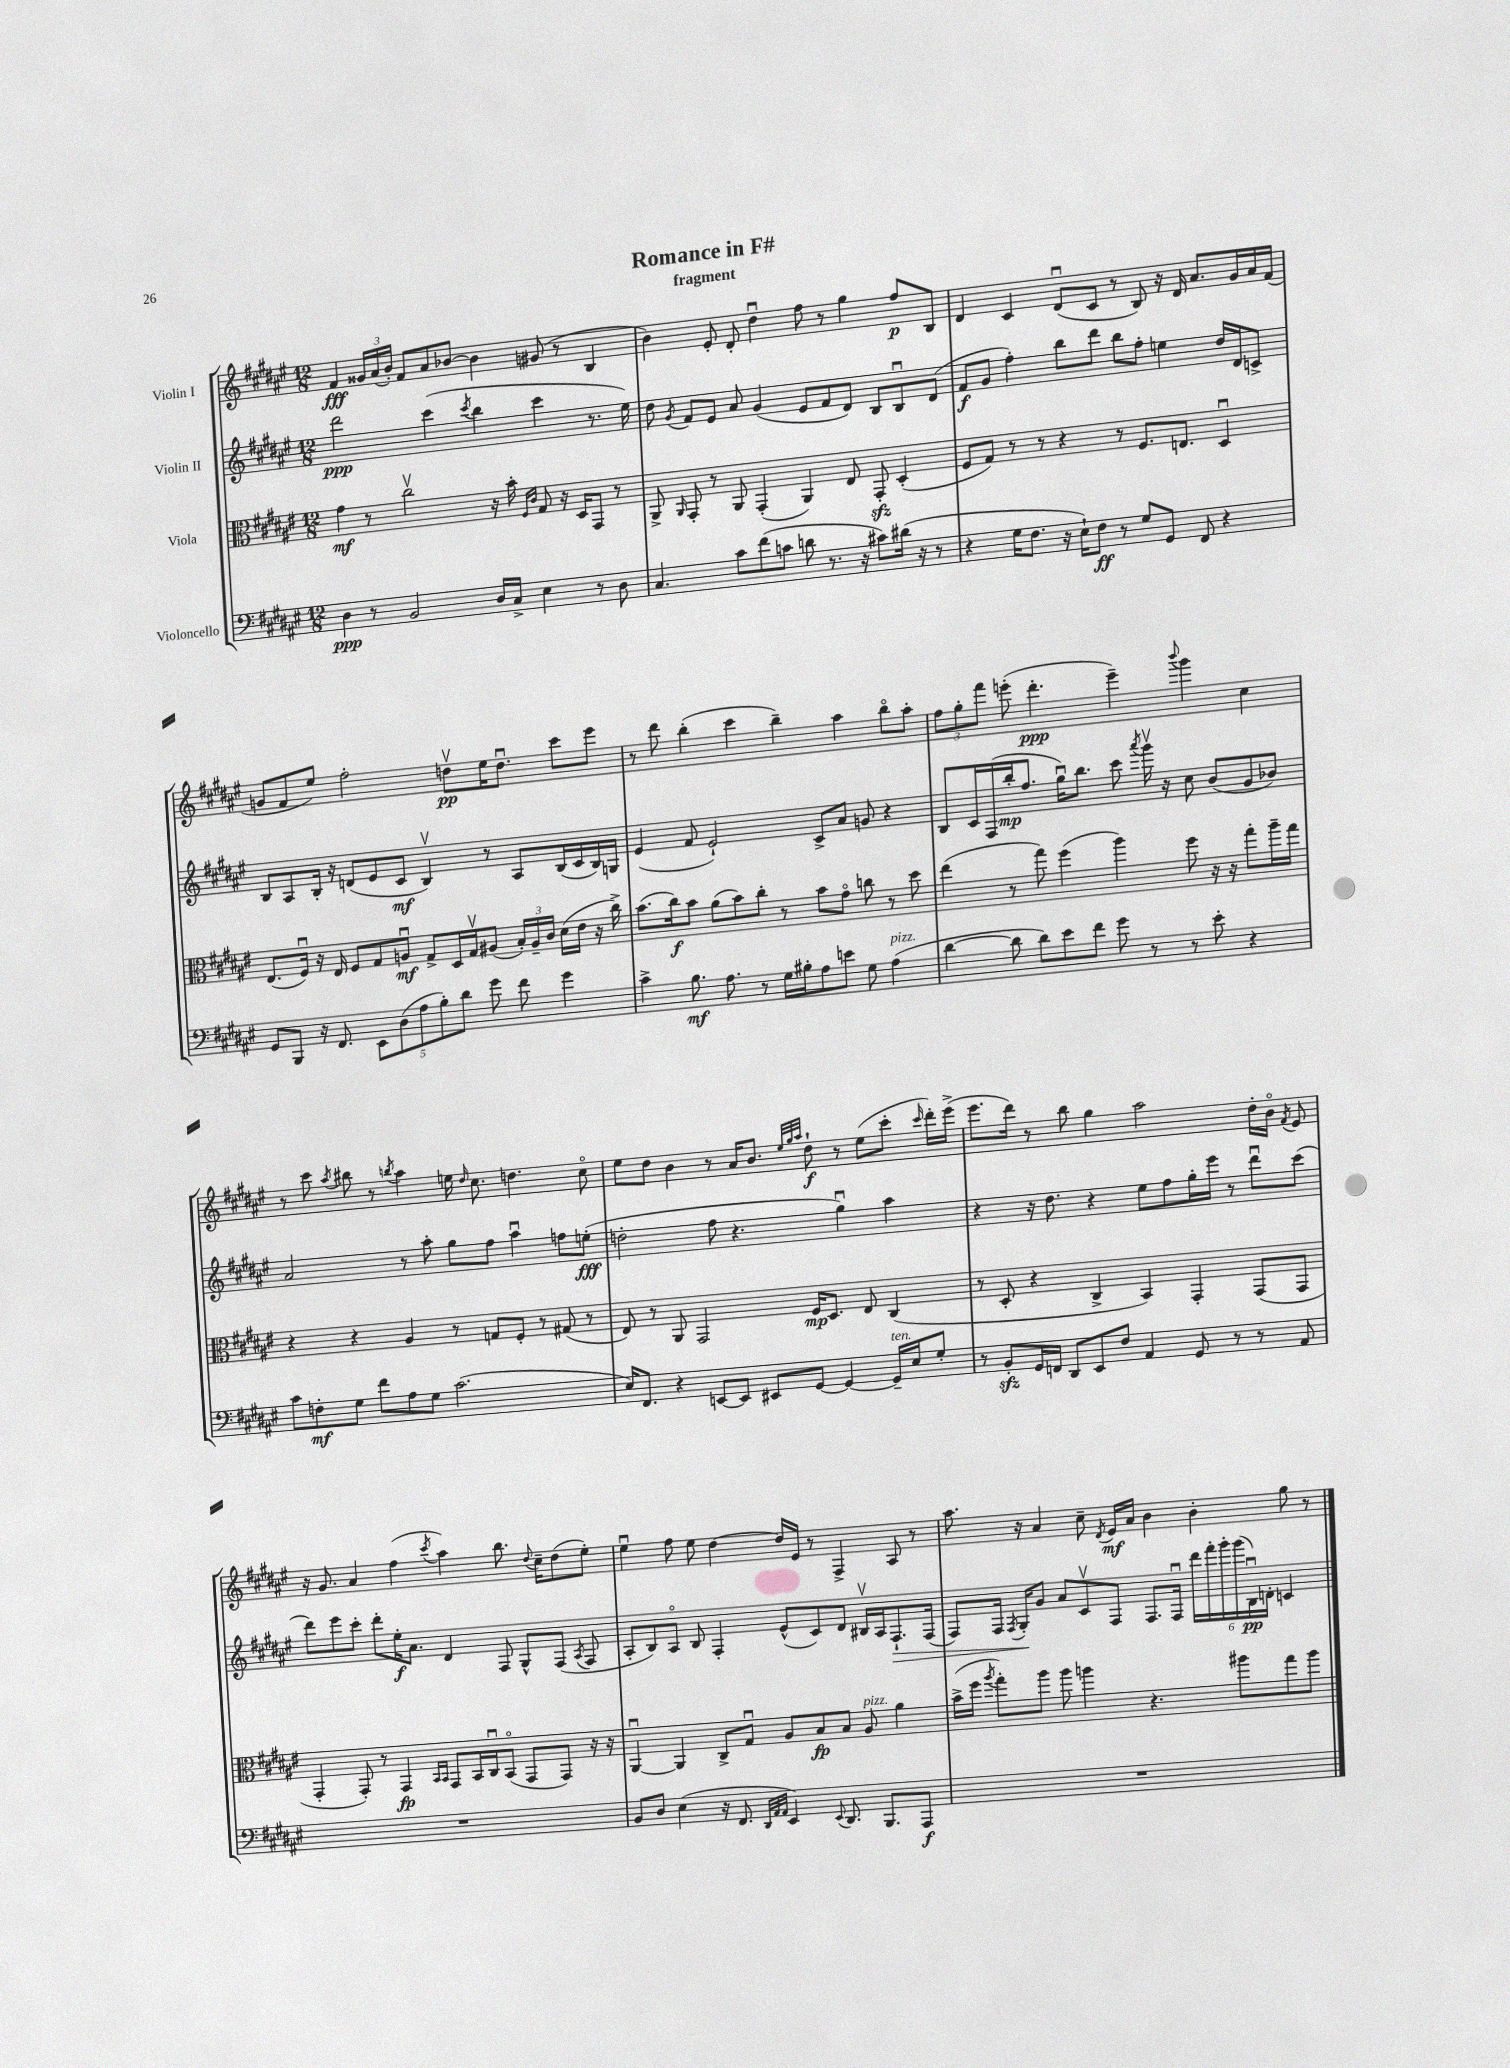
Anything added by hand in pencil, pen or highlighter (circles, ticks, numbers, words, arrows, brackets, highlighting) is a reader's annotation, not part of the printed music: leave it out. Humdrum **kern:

**kern	**dynam	**kern	**dynam	**kern	**dynam	**kern	**dynam
*part4	*part4	*part3	*part3	*part2	*part2	*part1	*part1
*staff4	*staff4	*staff3	*staff3	*staff2	*staff2	*staff1	*staff1
*I"Violoncello	*	*I"Viola	*	*I"Violin II	*	*I"Violin I	*
*clefF4	*	*clefC3	*	*clefG2	*	*clefG2	*
*k[f#c#g#d#a#e#]	*	*k[f#c#g#d#a#e#]	*	*k[f#c#g#d#a#e#]	*	*k[f#c#g#d#a#e#]	*
*M12/8	*	*M12/8	*	*M12/8	*	*M12/8	*
=1	=1	=1	=1	=1	=1	=1	=1
4D#\	ppp	4g#\	mf	2ddd#\	ppp	4f#/	fff
8r	.	8r	.	.	.	24g##X/LL	.
.	.	.	.	.	.	(24a#/	.
.	.	.	.	.	.	24b'/JJ)	.
2BB/	.	2cc#v\	.	.	.	8f#/L	.
.	.	.	.	(4ccc#\	.	8a#/	.
.	.	.	.	.	.	[8b-X/J	.
.	.	.	.	8qccc#/	.	.	.
.	.	.	.	4bb\	.	4b-\]	.
16D#/LL	.	16r	.	.	.	.	.
16C#^/JJ	.	16b'\	.	.	.	.	.
.	.	16qqF#/LL	.	.	.	.	.
.	.	16qqc#/JJ	.	.	.	.	.
4E#\	.	8G#/	.	4ccc#\	.	(8g#X/	.
.	.	16r	.	.	.	8r	.
.	.	16D#/KL	.	.	.	.	.
8r	.	8GG#/J	.	8.r	.	4B/	.
8D#\	.	8r	.	.	.	.	.
.	.	.	.	16ee#\)	.	.	.
=2	=2	=2	=2	=2	=2	=2	=2
4.C#/	.	8AA#^/	.	8dd#\	.	4b\)	.
.	.	16qqAA#/	.	8qg#/	.	.	.
.	.	8GG#'/	.	8f#/L	.	.	.
.	.	8r	.	8e#/J	.	8e#'/	.
8c#\L	.	8AA#/	.	8a#/	.	8d#'/	.
(8f#\	.	(4GG#'/	.	(4g#/	.	4dd#u\	.
8cn\J	.	.	.	.	.	.	.
8dn\	.	4AA#/)	.	8e#/L	.	8ff#\	.
8.r	.	.	.	8f#/	.	8r	.
.	.	8E#/	.	8d#/J)	.	4gg#\	.
16r	.	.	.	.	.	.	.
8c#X\L)	.	8GG#zz'/	.	8B/L	.	.	.
(16d#X\Jk	.	(4D#'/	.	8Bu/	.	8ff#/L	p
16r	.	.	.	.	.	.	.
8r	.	.	.	(8d#/J	.	8B/J	.
=3	=3	=3	=3	=3	=3	=3	=3
4r	.	8F#/L	.	8f#/L	f	4d#/	.
.	.	8G#/J)	.	8g#/J	.	.	.
16G#\KL	.	8r	.	4ff#'\)	.	4c#/	.
8.F#\J	.	.	.	.	.	.	.
.	.	8r	.	.	.	.	.
16r	.	4r	.	8bb\L	.	(8d#u/L	.
16E#`\KL)	.	.	.	.	.	.	.
8F#\J	ff	.	.	8ddd#\J	.	8c#/J	.
8r	.	8r	.	8bb\L	.	8r	.
8G#/L	.	8.F#/L	.	8ff#'\J	.	8B/)	.
8GG#/J	.	.	.	4een\	.	16r	.
.	.	8.En/J	.	.	.	16d#/	.
8FF#/	.	.	.	.	.	8.a#/L	.
4r	.	4D#u/	.	16dd#/LL	.	.	.
.	.	.	.	16d#/J	.	16g#/L	.
.	.	.	.	8cn^/J	.	16a#/	.
.	.	.	.	.	.	(16f#/JJ	.
!!LO:LB:g=z
=4	=4	=4	=4	=4	=4	=4	=4
8GG#/L	.	(8.E#/L	.	8B/L	.	8gn/L	.
8BBB/J	.	.	.	8A#/	.	8f#/	.
.	.	16F#u/Jk)	.	.	.	.	.
16r	.	16r	.	16B'/Jk	.	8ee#/J)	.
8.FF#/	.	16E#/	.	16r	.	.	.
.	.	8F#/L	.	(8dn/L	.	2ff#'\	.
10EE#\L	.	8G#/	.	8e#/	.	.	.
(10D#\	.	.	.	.	.	.	.
.	.	8Anu/J	mf	8c#/J	mf	.	.
10A#\	.	.	.	.	.	.	.
.	.	8G#^/L	.	4Bv/)	.	.	.
10B'\)	.	.	.	.	.	.	.
.	.	16D#/L	.	.	.	8ddnv\L	pp
10d#\J	.	.	.	.	.	.	.
.	.	16G#v/J	.	.	.	.	.
8g#\	.	(8A#X/J	.	8r	.	16ee#\K	.
.	.	.	.	.	.	8.ddu\J	.
8f#\	.	24B'/LL)	.	8A#/L	.	.	.
.	.	24A#~/	.	.	.	.	.
.	.	24c#/JJ	.	.	.	.	.
4g#\	.	(16d#\LL	.	(16B/L	.	8ccc#\L	.
.	.	16e#\JJ	.	16c#/	.	.	.
.	.	16r	.	16B/)	.	8eee#\J	.
.	.	16cc#^\)	.	16Gn/JJ	.	.	.
=5	=5	=5	=5	=5	=5	=5	=5
4c#^\	.	(8.b\L	.	(4e#/	.	8r	.
.	.	.	.	.	.	8ddd#\	.
.	.	16cc#\k)	f	.	.	.	.
8.B\	mf	8b\J	.	8f#/	.	(4bb'\	.
.	.	(8a#\L	.	2e#`/)	.	.	.
8.A#\	.	.	.	.	.	.	.
.	.	8b\)	.	.	.	4ccc#\	.
8r	.	8cc#'\J	.	.	.	.	.
16G#\LL	.	8r	.	.	.	4bb~\)	.
16B#X'\J	.	.	.	.	.	.	.
8A#\	.	8b\L	.	8c#^/L	.	.	.
8en\J	.	8g#\J	.	8a#/J	.	4aa#\	.
8G#\	.	8ccn\	.	8gn/	.	.	.
!LO:TX:a:i:t=pizz.	!	!	!	!	!	!	!
(4A#\	.	8r	.	4r	.	8bb\L	.
.	.	8dd#\	.	.	.	8aa#'\J	.
=6	=6	=6	=6	=6	=6	=6	=6
[4d#\	.	(4ee#\	.	8B/L	.	12ff#\L	.
.	.	.	.	.	.	12gg#'\	.
.	.	.	.	16c#/L	.	.	.
.	.	.	.	.	.	12fff#\J	.
.	.	.	.	(16F#/	.	.	.
8d#\]	.	8r	.	16bb'/J	mp	(8eeen'\	.
.	.	.	.	8.ff#/J	.	.	.
8d#\L)	.	8gg#\)	.	.	.	4.ddd#'\	ppp
8e#\	.	(4ff#\	.	16gg#u\KL)	.	.	.
.	.	.	.	8.bb\J	.	.	.
8f#\J	.	.	.	.	.	.	.
8g#\	.	4aa#\)	.	8ccc#\	.	4eee~\)	.
.	.	.	.	8qaaa#/	.	.	.
8r	.	.	.	16ggg#v\	.	.	.
.	.	.	.	16r	.	.	.
.	.	.	.	.	.	8qqbbb/	.
8r	.	8ff#\	.	8cc#\	.	4ggg#\	.
8e#'\	.	16r	.	(8b/L	.	.	.
.	.	16r	.	.	.	.	.
4r	.	8gg#'\L	.	8g#/	.	4cc#\	.
.	.	16aa#~\L	.	8b-X/J)	.	.	.
.	.	16gg#\JJ	.	.	.	.	.
!!LO:LB:g=z
=7	=7	=7	=7	=7	=7	=7	=7
8c#\L	.	4r	.	2a#/	.	8r	.
8Fn'\	mf	.	.	.	.	8ccc#\	.
.	.	.	.	.	.	8qaa#/	.
8G#\J	.	4r	.	.	.	8bb#X\	.
8f#\L	.	.	.	.	.	8r	.
.	.	.	.	.	.	8qbbn/	.
8A#\	.	4A#/	.	8r	.	4aa#\	.
8G#\J	.	.	.	8aa#'\	.	.	.
(2.c#\	.	8r	.	8gg#\L	.	16een\	.
.	.	.	.	.	.	16qqdd#/	.
.	.	.	.	.	.	8.cc#\	.
.	.	8Gn/L	.	8ff#\J	.	.	.
.	.	8F#'/J	.	4aa#u\	.	4.ddn\	.
.	.	8r	.	.	.	.	.
.	.	(8G#X/	.	8ffn\L	.	.	.
.	.	8r	.	(8een'\J	fff	8cc#\	.
=8	=8	=8	=8	=8	=8	=8	=8
16E#/KL)	.	8E#/)	.	2ddn'\	.	8ee#\L	.
8.FF#/J	.	.	.	.	.	.	.
.	.	8r	.	.	.	8dd#\J	.
4r	.	8AA#/	.	.	.	4b\	.
.	.	2GG#/	.	.	.	.	.
[8EEn/L	.	.	.	8ff#\	.	8r	.
8EE/J]	.	.	.	4.r	.	16a#/KL	.
.	.	.	.	.	.	8.b/J	.
8EE#X/L	.	.	.	.	.	.	.
.	.	.	.	.	.	32qqee#/LLL	.
.	.	.	.	.	.	32qqgg#/	.
.	.	.	.	.	.	32qqaa#/JJJ	.
[8GG#/J	.	16F#/KL	mp	.	.	8dd#`\	f
.	.	8.D#/J	.	.	.	.	.
4GG#/_	.	.	.	4gg#u\)	.	8r	.
.	.	8E#/	.	.	.	(8ee#\L	.
!LO:TX:a:i:t=ten.	!	!	!	!	!	!	!
16GG#~/LL]	.	(4C#/	.	4aa#\	.	8ccc#'\J	.
16E#/J	.	.	.	.	.	.	.
.	.	.	.	.	.	16qqccc#/	.
8G#'/J	.	.	.	.	.	16ddd#'\LL)	.
.	.	.	.	.	.	(16eee#^\JJ	.
=9	=9	=9	=9	=9	=9	=9	=9
8r	.	8r	.	4r	.	8.eee#\L	.
8BBzz'/L	.	8D#'/	.	.	.	.	.
.	.	.	.	.	.	16ddd#\Jk)	.
16GG#/L	.	4r	.	16r	.	8r	.
16FFn/JJ	.	.	.	8.dd#\	.	.	.
8DD#/L	.	.	.	.	.	8bb\	.
8EE#/	.	4C#^/	.	4r	.	4gg#\	.
8F#/J	.	.	.	.	.	.	.
4AA#/	.	4BB/)	.	8ee#\L	.	2aa#\	.
.	.	.	.	8ff#\	.	.	.
8GG#/	.	4GG#'/	.	16gg#'\L	.	.	.
.	.	.	.	16eee#\JJ	.	.	.
8r	.	.	.	8r	.	.	.
8r	.	(8GG#/L	.	8ddd#u\L	.	16dd#'\LL	.
.	.	.	.	.	.	16b\JJ	.
.	.	.	.	.	.	8qf#/	.
8AA#/	.	8GG#/J	.	(8ccc#\J	.	8e#/	.
!!LO:LB:g=z
=10	=10	=10	=10	=10	=10	=10	=10
1.r	.	4GG#'/	.	8ddd#\L)	.	16r	.
.	.	.	.	.	.	8.g#/	.
.	.	.	.	8eee#\	.	.	.
.	.	8GG#'/)	.	8ccc#'\J	.	4a#/	.
.	.	8r	.	8ddd#'\L	.	.	.
.	.	4GG#/	fp	16ee#'\K	f	(4ff#\	.
.	.	.	.	8.a#\J	.	.	.
.	.	16qqBB/LL	.	.	.	.	.
.	.	16qqBB/JJ	.	.	.	8qccc#/	.
.	.	8GG#/L	.	4d#/	.	4aa#\)	.
.	.	16BB/L	.	.	.	.	.
.	.	16C#u/J	.	.	.	.	.
.	.	(8BB/J	.	8F#/	.	8.bb\	.
.	.	8GG#/L	.	8G#^^/L	.	.	.
.	.	.	.	.	.	8qqdd#/	.
.	.	.	.	.	.	16cc#~\KL	.
.	.	8GG#/J)	.	(8F#/J	.	(8dd#\	.
.	.	.	.	8qA#/	.	.	.
.	.	16r	.	8F#/	.	8ee#'\J)	.
.	.	16r	.	.	.	.	.
=11	=11	=11	=11	=11	=11	=11	=11
8BB/L	.	[4AA#u/	.	8A#'/L	.	4ee#u\	.
8D#/J	.	.	.	8B/)	.	.	.
(4E#\	.	4AA#/]	.	8A#/J	.	8ff#\	.
.	.	.	.	8B/	.	8ee#\	.
16r	.	8C#^/L	.	4F#'/	.	[4dd#\	.
8.FF#/	.	.	.	.	.	.	.
.	.	8G#u/J	.	.	.	.	.
32qqDD#/LLL	.	.	.	.	.	.	.
32qqAA#/	.	.	.	.	.	.	.
32qqAA#/JJJ	.	.	.	.	.	.	.
4EE#/)	.	8A#/L	.	(8e#^^/L	.	16dd#/LL]	.
.	.	.	.	.	.	16e#/JJ	.
.	.	8B/	fp	8c#/)	.	8r	.
8qqEE#/	.	.	.	.	.	.	.
8.DD#/	.	8B/J	.	8d#/J	.	4F#^/	.
!	!	!LO:TX:a:i:t=pizz.	!	!	!	!	!
.	.	8A#/	.	16B#Xv/LL	.	.	.
8.BBB/L	.	.	.	16A#/J	.	.	.
!	!	!	!	!	!LO:HP:b	!	!
.	.	4a#\	.	8.F#`/	>	8A#/	.
8AAA#/J	f	.	.	.	.	8r	.
.	.	.	.	(16F#/Jk	.	.	.
=12	=12	=12	=12	=12	=12	=12	=12
1.r	.	(16b^\LL	.	8F#/L)	.	8.aa#\	.
.	.	16ff#\JJ	.	.	.	.	.
.	.	8qaa#/	.	.	.	.	.
.	.	8gg#'\L)	.	16F#/Jk	.	.	.
.	.	.	.	8qF#/	.	.	.
.	.	.	.	16G#'/KL	.	16r	.
.	.	8aa#\J	.	8g#/J	]	4a#/	.
.	.	8aa#\	.	8a#/L	.	.	.
.	.	4aan\	.	8c#v/	.	8cc#~\	.
.	.	.	.	.	.	8qd#/	.
.	.	.	.	8F#/J	.	16e#/LL	mf
.	.	.	.	.	.	16a#/JJ	.
.	.	4.r	.	8.F#/L	.	4b\	.
.	.	.	.	16F#u/Jk	.	.	.
.	.	.	.	24ddd#\LL	.	4b'\	.
.	.	.	.	24fff#'\	.	.	.
.	.	.	.	24ggg#'\	.	.	.
.	.	8aa#X\L	.	(24ggg#\	.	.	.
.	.	.	.	24Bu\)	pp	.	.
.	.	.	.	24dn'\JJ	.	.	.
.	.	8gg#\	.	4cn/	.	8gg#\	.
.	.	8aa#\J	.	.	.	8r	.
==	==	==	==	==	==	==	==
*-	*-	*-	*-	*-	*-	*-	*-
